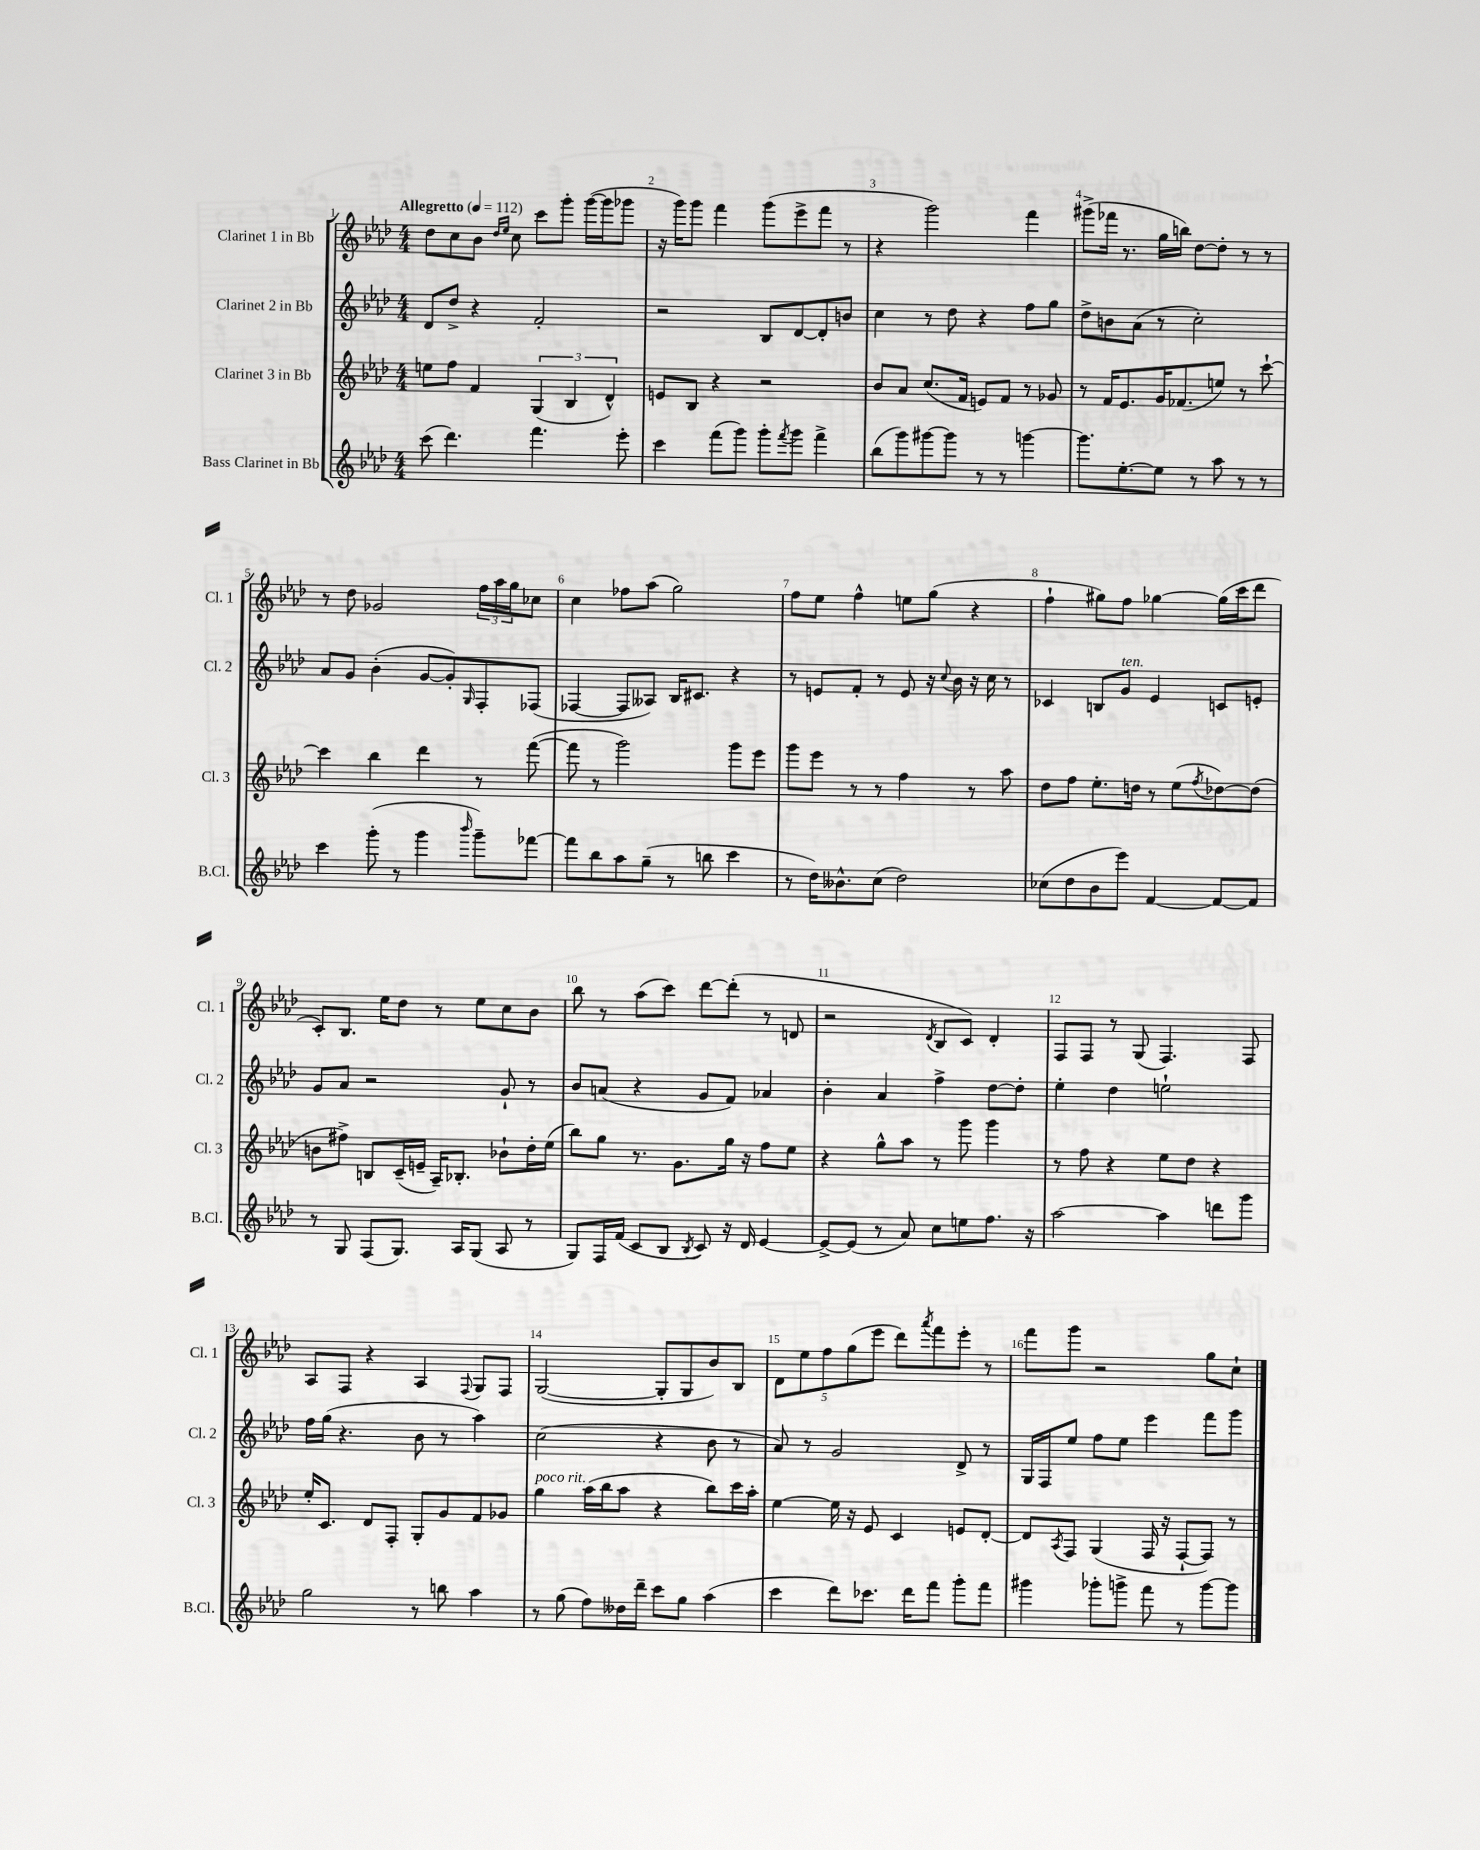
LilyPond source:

<<
\new StaffGroup <<
\new Staff = "s0" \with { instrumentName = "Clarinet 1 in Bb" shortInstrumentName = "Cl. 1" } {
    \clef treble \key aes \major \numericTimeSignature \time 4/4 \tempo "Allegretto" 4 = 112
    des''8 c''8 bes'8 \grace { des''16 ees''16 } c''8 c'''8 g'''8-. g'''16~( g'''16 ges'''8 |
    r16 g'''16) g'''8 f'''4 g'''8( ees'''8-> f'''8 r8 |
    r4 g'''2) f'''4 |
    gis'''8->( fes'''16 r8. g''16 b''16) des''8~ des''8-. r8 r8 |
    r8 des''8 ges'2 \tuplet 3/2 { f''16 aes''16 g''16 } ces''8 |
    c''4 fes''8 aes''8( g''2) |
    f''8 ees''8 f''4-^ e''8 g''8( r4 |
    f''4-! gis''8) f''8 ges''4~ ges''16( c'''16 des'''8 |
    c'8-.) bes8. ees''16 des''8 r8 ees''8 c''8 bes'8 |
    bes''8 r8 aes''8( c'''8) des'''8~ des'''8-.( r8 d'8 |
    r2 \acciaccatura { des'8 } bes8 c'8) des'4-. |
    f8 f8 r8 g8( f4.) f8 |
    aes8 f8 r4 aes4 \appoggiatura { f8 } g8 f8 |
    g2~( g8-. g8 bes'8) bes8 |
    \tuplet 5/4 { des'8 ees''8 f''8 g''8( ees'''8 } des'''8) \acciaccatura { aes'''8 } f'''8 ees'''8-. r8 |
    f'''8 g'''8 r2 g''8 c''8-! \bar "|." |
}
\new Staff = "s1" \with { instrumentName = "Clarinet 2 in Bb" shortInstrumentName = "Cl. 2" } {
    \clef treble \key aes \major \numericTimeSignature \time 4/4
    des'8 des''8-> r4 f'2-. |
    r2 bes8 des'8~ des'8-. b'8 |
    c''4 r8 des''8 r4 f''8 g''8 |
    des''8-> b'8 aes'8( r8 c''2-.) |
    aes'8 g'8 bes'4-.( g'8~ g'8-.) \grace { g16 } f8-. fes8( |
    fes4~ fes8 aeses8) bes16 cis'8. r4 |
    r8 e'8 f'8-. r8 e'8 r16 \appoggiatura { c''8 } bes'16 r16 c''16 r8 |
    ces'4 b8 g'8^\markup { \italic "ten." } ees'4 c'8 e'8-. |
    g'8 aes'8 r2 g'8-! r8 |
    bes'8 a'8( r4 g'8 f'8) aes'4 |
    bes'4-. aes'4 f''4-> des''8~ des''8-. |
    ees''4-. des''4 e''2-! |
    f''16 g''16( r4. bes'8 r8 aes''4) |
    c''2( r4 bes'8 r8 |
    aes'8) r8 g'2 des'8-> r8 |
    g16 f16 ees''8 f''8 ees''8 ees'''4 f'''8 g'''8 \bar "|." |
}
\new Staff = "s2" \with { instrumentName = "Clarinet 3 in Bb" shortInstrumentName = "Cl. 3" } {
    \clef treble \key aes \major \numericTimeSignature \time 4/4
    e''8 f''8 f'4 \tuplet 3/2 { g4( bes4 des'4-^) } |
    e'8 bes8 r4 r2 |
    bes'8 aes'8 c''8.( f'16 e'8) f'8 r8 ges'8 |
    r8 f'16 ees'8. g'16 fes'8.( e''8) r8 c'''8~-! |
    c'''4 bes''4 des'''4 r8 f'''8~( |
    f'''8 r8 g'''2) g'''8 ees'''8 |
    g'''8 ees'''8 r8 r8 f''4 r8 aes''8 |
    des''8 f''8 ees''8.-. d''16 r8 ees''8( \acciaccatura { f''8 } des''8~) des''8( |
    b'8 fis''8->) b8 c'16--( e'16-- aes16--) bes8.-. bes'8-! des''16-. ees''16( |
    bes''8) g''8 r8. g'8. g''16 r16 f''8 ees''8 |
    r4 g''8-^ aes''8 r8 g'''8 g'''4 |
    r8 f''8 r4 ees''8 des''8 r4 |
    ees''16-. c'8. des'8 f8-. g8-. g'8 f'8 ges'8 |
    g''4^\markup { \italic "poco rit." } aes''16( bes''16 aes''8 r4 bes''8) c'''16 aes''16-. |
    ees''4~ ees''16 r16 ees'8 c'4 e'8 des'8~-. |
    des'8 \acciaccatura { aes8 } f8 g4( f16 r16 f8~-! f8) r8 \bar "|." |
}
\new Staff = "s3" \with { instrumentName = "Bass Clarinet in Bb" shortInstrumentName = "B.Cl." } {
    \clef treble \key aes \major \numericTimeSignature \time 4/4
    c'''8( des'''4.) f'''4. ees'''8-. |
    c'''4 f'''8( g'''8) g'''8-. \acciaccatura { f'''8 } g'''8 f'''4-> |
    bes''8( g'''8) gis'''8~ gis'''8 r8 r8 g'''4~ |
    g'''8. ees''8.~-. ees''8 r8 aes''8 r8 r8 |
    c'''4 g'''8-.( r8 g'''4 \grace { bes'''16 } g'''8--) fes'''8~ |
    fes'''8 bes''8 aes''8 g''8--( r8 b''8 c'''4 |
    r8 des''16) beses'8.-^ c''8( des''2) |
    ces''8( des''8 bes'8 ees'''8) f'4~ f'8~ f'8 |
    r8 g8 f8( g8.) aes16 g8( aes8 r8 |
    g8) f16 f'16( c'8 bes8 \acciaccatura { bes8 } c'8) r16 des'16 ees'4~ |
    ees'8~-> ees'8( r8 aes'8) c''8 e''8 f''8. r16 |
    aes''2~ aes''4 d'''8 g'''8 |
    g''2 r8 b''8 aes''4 |
    r8 g''8( f''8) deses''16 des'''16-- c'''8 g''8 aes''4( |
    c'''4 des'''8) ces'''8. des'''16 f'''8 g'''8-. f'''8 |
    gis'''4 ges'''8-. g'''8-> f'''8 r8 g'''8~ g'''8 \bar "|." |
}
>>
>>
\layout { \context { \Score \override BarNumber.break-visibility = ##(#f #t #t) barNumberVisibility = #all-bar-numbers-visible } }
